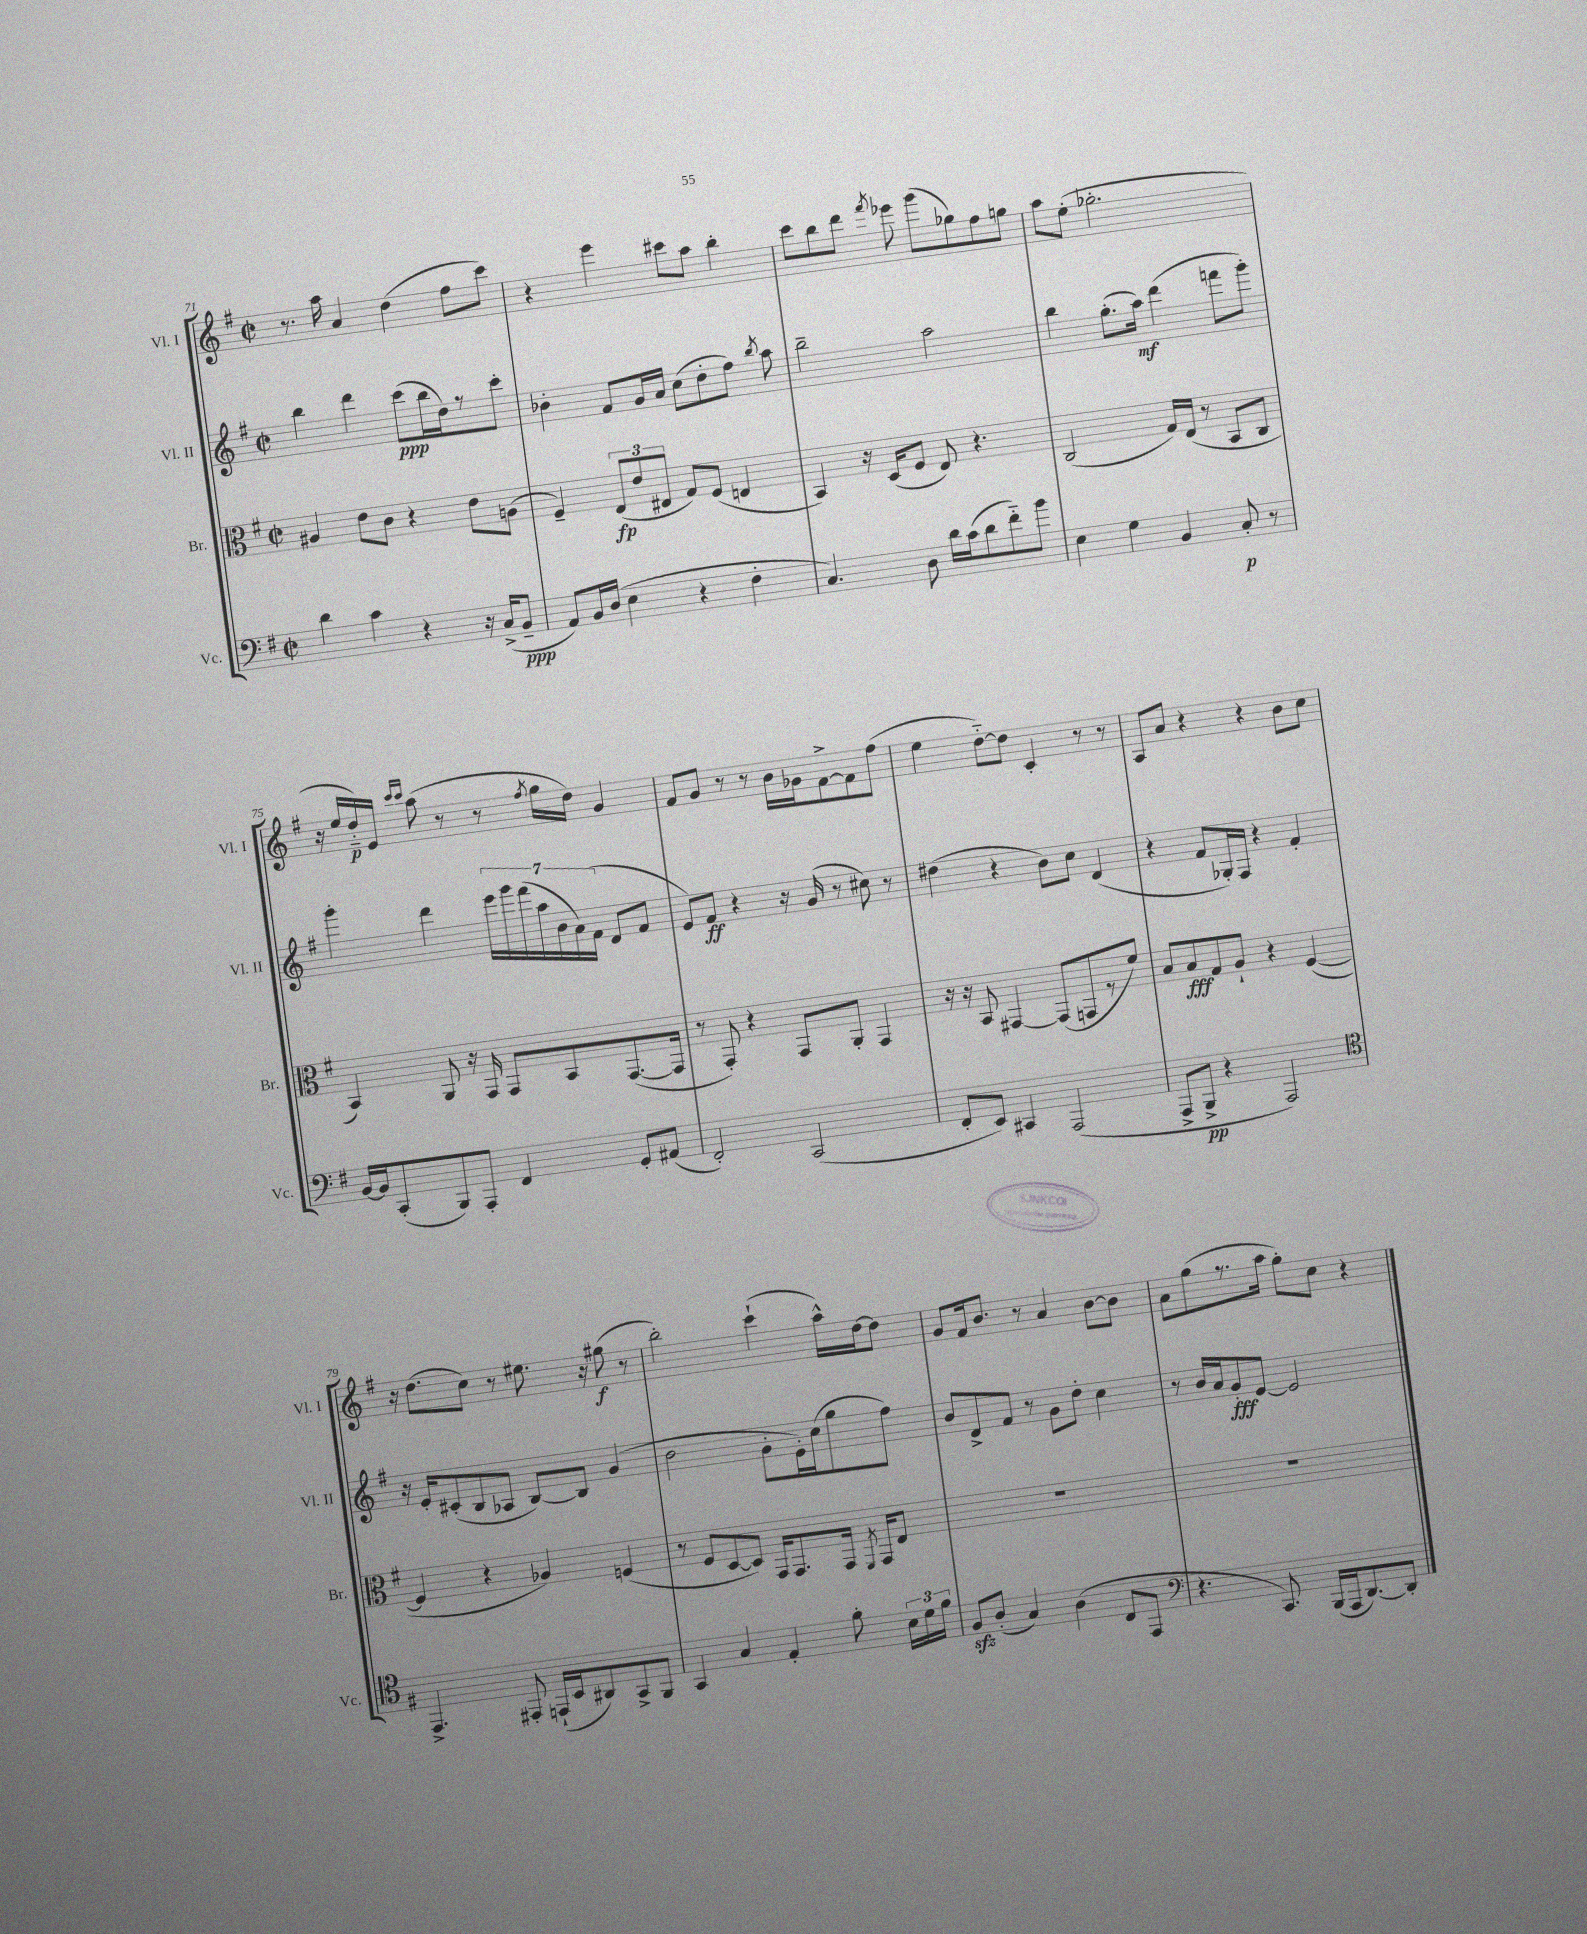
<<
\new StaffGroup <<
\new Staff = "s0" \with { instrumentName = "Vl. I" shortInstrumentName = "Vl. I" } {
    \clef treble \key g \major \defaultTimeSignature \time 2/2
    \autoBeamOff r8. a''16 a'4 d''4( fis''8[ c'''8]) |
    r4 e'''4 cis'''8[ a''8] b''4-. |
    c'''8[ b''8 d'''8] \acciaccatura { fis'''8 } ees'''8 g'''8[( ges''8) fis''8 g''8] |
    a''8[ e''8]-.( ges''2.-. |
    r16 e''16[ d''16-_\p) e'16] \grace { c'''16[ c'''16] } a''8( r8 r8 \acciaccatura { fis''8 } g''16[ d''16]) g'4 |
    fis'8[ g'8] r8 r8 b'16[ ges'16 fis'8~-> fis'8 fis''8]( |
    e''4 d''8[~-_) d''8] c'4-. r8 r8 |
    a8[ a'8] r4 r4 b'8[ c''8] |
    r16 d''8.[( c''8]) r8 eis''8. r16 gis''8\f( r8 |
    b''2-.) c'''4-!( a''16[-^) d''16~ d''8] |
    g'8[ fis'16 b'8.] r8 a'4 b'8[~ b'8] |
    a'8[ g''8( r8. a''16] g''8[-.) c''8] r4 \bar "|." |
}
\new Staff = "s1" \with { instrumentName = "Vl. II" shortInstrumentName = "Vl. II" } {
    \clef treble \key g \major \defaultTimeSignature \time 2/2
    \autoBeamOff b''4 d'''4 c'''8[\ppp( b''16 d''16) r8 c'''8]-. |
    bes'4-. fis'8[ g'16 a'16] c''8[( d''8-. fis''8]) \acciaccatura { b''8 } a''8 |
    b''2-- a''2 |
    b''4 g''8.[-.( a''16]\mf) d'''4( f'''8[ g'''8]-.) |
    g'''4-. d'''4 \tuplet 7/4 { e'''16[ g'''16 fis'''16( a''16 b'16 a'16) fis'16]( } d'8[ fis'8] |
    e'8[) fis'8]\ff r4 r16 g'16( r8 cis''8) r8 |
    dis''4( r4 b'8[) c''8] d'4( |
    r4 fis'8[ ges16-.) fis16] r4 fis'4-. |
    r16 e'16[-. cis'8-.( b8 aes8] b8[~) b8] g'4( |
    b'2 g'8[-. e'16-.) c''16( g''8 fis''8]) |
    b'8[ d'8-> fis'8] r8 g'8[ d''8]-. c''4 |
    r8 b'16[ a'16 g'8-.\fff e'8]~ e'2 \bar "|." |
}
\new Staff = "s2" \with { instrumentName = "Br." shortInstrumentName = "Br." } {
    \clef alto \key g \major \defaultTimeSignature \time 2/2
    \autoBeamOff ais4 e'8[ c'8] r4 e'8[ a8]( |
    fis4--) \tuplet 3/2 { e8[\fp( e'8 eis8] } g8[) fis8]( e4 |
    b,4) r16 d16[( fis8] e8) r4. |
    c2( g16[) e16]( r8 b,8[ c8] |
    b,4) a,8 r16 g,16 g,8[ b,8 g,8.~( g,16] |
    r8 g,8-.) r4 g,8[ a,8]-. g,4 |
    r16 r16 b,8 gis,4~ gis,8[( g,8 r8 fis'8]) |
    b8[ b8\fff g8 a8]-! r4 fis4~( |
    fis4 r4 aes4) f4( |
    r8 fis8[ d8~ d8]) g,16[ g,8. g,16] \acciaccatura { fis,8 } g,16[ e8] |
    R1 |
    R1 \bar "|." |
}
\new Staff = "s3" \with { instrumentName = "Vc." shortInstrumentName = "Vc." } {
    \clef bass \key g \major \defaultTimeSignature \time 2/2
    \autoBeamOff d'4 c'4 r4 r16 c16[->( b,8]--\ppp |
    a,8[) b,16 d16]( e4 r4 fis4-. |
    c4.) d8 d'16[ c'16( d'8 fis'8-_) b'8] |
    e4 g4 b,4 c8-.\p r8 |
    b,16[~ b,16 c,8-.( b,,8) a,,8]-. fis,4 g,8[-. ais,8]( |
    fis,2-.) c,2( |
    fis,8[-. e,8]) cis,4 a,,2( |
    a,,8[-> b,,8]->\pp r4 a,,2) |
    \clef tenor e,4.-> eis,8-. e,16[-!( b,16 ais,8) g,8-> fis,8] |
    g,4 g4 e4-. fis'8-. \tuplet 3/2 { b16[ d'16 fis'16] } |
    fis8[\sfz a8]-.( g4) a4( c8[ e,8] |
    \clef bass r4. c,8.) b,,16[( a,,16 d,8.~) d,8]-. \bar "|." |
}
>>
>>
\layout { \context { \Score currentBarNumber = #71 } }
